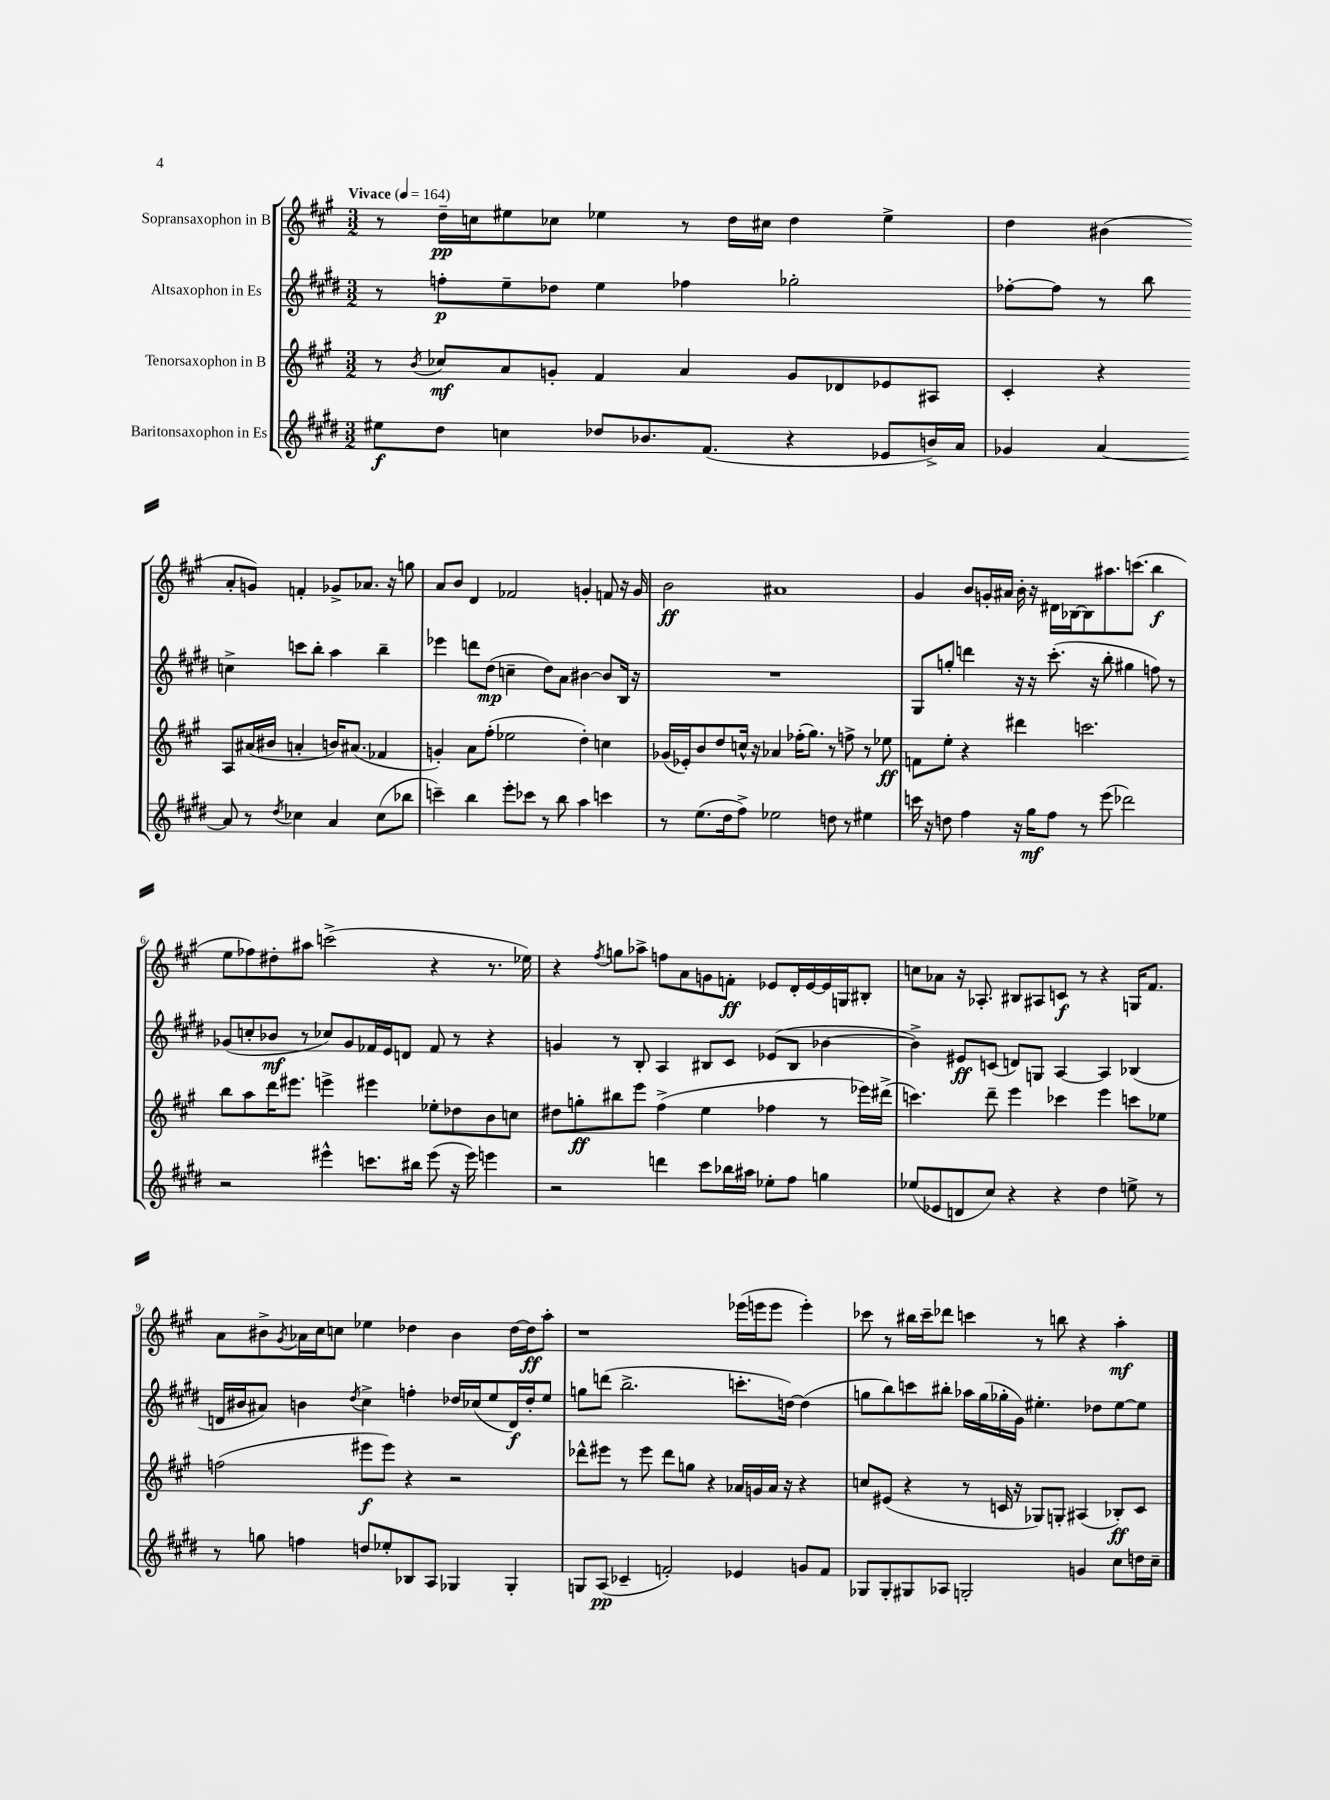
<<
\new StaffGroup <<
\new Staff = "s0" \with { instrumentName = "Sopransaxophon in B" } {
    \clef treble \key a \major \numericTimeSignature \time 3/2 \tempo "Vivace" 4 = 164
    r8 d''16--\pp c''16 eis''8 ces''8 ees''4 r8 d''16 cis''16 d''4 ees''4-> |
    d''4 bis'4( a'8-. g'8) f'4-. ges'8-> aes'8. r16 g''8 |
    a'8 b'8 d'4 fes'2 g'4-. f'8 r16 g'16 |
    b'2\ff ais'1 |
    gis'4 b'8 g'16-. ais'16 b'16-. r16 dis'16 bes16~ bes8 ais''8. c'''8.( b''4\f |
    e''8 fes''8) dis''8-. ais''8 c'''2->( r4 r8. ees''16) |
    r4 \acciaccatura { fis''8 } g''8 aes''8-> f''8 a'8 g'8 f'8-.\ff ees'8 d'16-. ees'16~ ees'16 g16 bis8-. |
    c''8 aes'8 r16 aes8.-. bis8 ais8 c'8\f r8 r4 g16 fis'8. |
    a'8 bis'8-> \acciaccatura { gis'8 } aes'16 cis''16 c''8 ees''4 des''4 bis'4 des''16~ des''16\ff a''8-. |
    r1 ees'''16( e'''16 e'''8 e'''4-.) |
    ces'''8 r8 bis''16 ces'''16-- des'''8 c'''4 r8 b''8 r4 a''4-.\mf \bar "|." |
}
\new Staff = "s1" \with { instrumentName = "Altsaxophon in Es" } {
    \clef treble \key e \major \numericTimeSignature \time 3/2
    r8 f''8-.\p e''8-- des''8 e''4 fes''4 ges''2-. |
    fes''8~-. fes''8 r8 b''8 c''4-> c'''8 b''8-. a''4 b''4-- |
    ees'''4 d'''8 dis''8\mp( c''4-- dis''8) a'8 bis'4~ bis'8 b16 r16 |
    R1. |
    gis8 g''8-. d'''4 r16 r16 cis'''8.-.( r16 b''8-. gis''4 f''8) r8 |
    ges'8( c''8-. bes'8\mf r8 ces''8) ges'8 fes'16 e'16 d'8 fes'8 r8 r4 |
    g'4 r8 b8-. a4 bis8 cis'8 ees'8( bis8 bes'4~ |
    bes'4->) eis'8\ff c'8( d'8) g8 a4~ a4 bes4( |
    d'16 bis'16 ais'8) b'4 \acciaccatura { dis''8 } cis''4-> f''4-. des''16 ces''16( e''8 d'16\f) des''16-. e''8 |
    g''8 d'''8( b''2.-> c'''8.-. d''16~) d''4( |
    g''8 b''8) c'''8 bis''8-. aes''16 g''16( ges''16-. gis'16) eis''4.-. des''8 eis''8~ eis''8 \bar "|." |
}
\new Staff = "s2" \with { instrumentName = "Tenorsaxophon in B" } {
    \clef treble \key a \major \numericTimeSignature \time 3/2
    r8 \acciaccatura { b'8 } ces''8\mf a'8 g'8-. fis'4 a'4 g'8 des'8 ees'8 ais8 |
    cis'4-. r4 a8 ais'16( bis'16 a'4-. b'16) ais'8.( fes'4 |
    g'4-.) a'8 fis''8-.( ees''2 d''4-.) c''4 |
    ges'16( ees'16-.) b'8 d''8 c''16-^ r16 aes'4 fes''16-.( gis''8.) r8 f''8-> r8 ees''8\ff |
    f'8 e''8-. r4 dis'''4 c'''2. |
    b''8 a''8 d'''16 eis'''8. e'''4-> eis'''4 ees''8-. des''8 b'8 c''8 |
    dis''8 g''8-.\ff bis''8 e'''8 fis''4->( e''4 fes''4 r8 ees'''16) dis'''16->( |
    c'''4.) d'''8-- e'''4 ces'''4 e'''4 c'''8 ees''8 |
    f''2( eis'''8\f eis'''8) r4 r2 |
    des'''8-^ eis'''8 r8 eis'''8 des'''8 g''8 r4 aes'16 g'16 aes'16 r16 r4 |
    c''8 eis'8( r4 r8 c'16 r16 ges8) g8-. ais4( bes8-.\ff) c'8 \bar "|." |
}
\new Staff = "s3" \with { instrumentName = "Baritonsaxophon in Es" } {
    \clef treble \key e \major \numericTimeSignature \time 3/2
    eis''8\f dis''8 c''4 des''8 bes'8. fis'8.( r4 ees'8 b'16->) a'16 |
    ges'4 a'4~ a'8 r8 \acciaccatura { dis''8 } ces''4 a'4 ces''8( bes''8 |
    c'''4--) b''4 e'''8-. ces'''8 r8 b''8 a''4 c'''4 |
    r8 e''8.( dis''16 fis''8->) ees''2 d''8 r8 eis''4 |
    c'''16 r16 d''8 fis''4 r16 gis''16\mf fis''8 r8 e'''8( des'''2) |
    r2 eis'''4-^ c'''8. bis''16 eis'''8( r16 eis'''16) e'''4 |
    r2 d'''4 cis'''8 bes''16 ais''16 ees''8-. fis''8 g''4 |
    ees''8( ees'8 d'8 cis''8) r4 r4 dis''4 e''8-> r8 |
    r8 g''8 f''4 d''8 ees''8-. bes8 a8 ges4 ges4-. |
    g8 a8\pp( ces'4-- f'2-.) ees'4 g'8 f'8 |
    ges8 ges8-. gis8 aes8 g2-. g'4 cis''8 d''16 cis''16-- \bar "|." |
}
>>
>>
